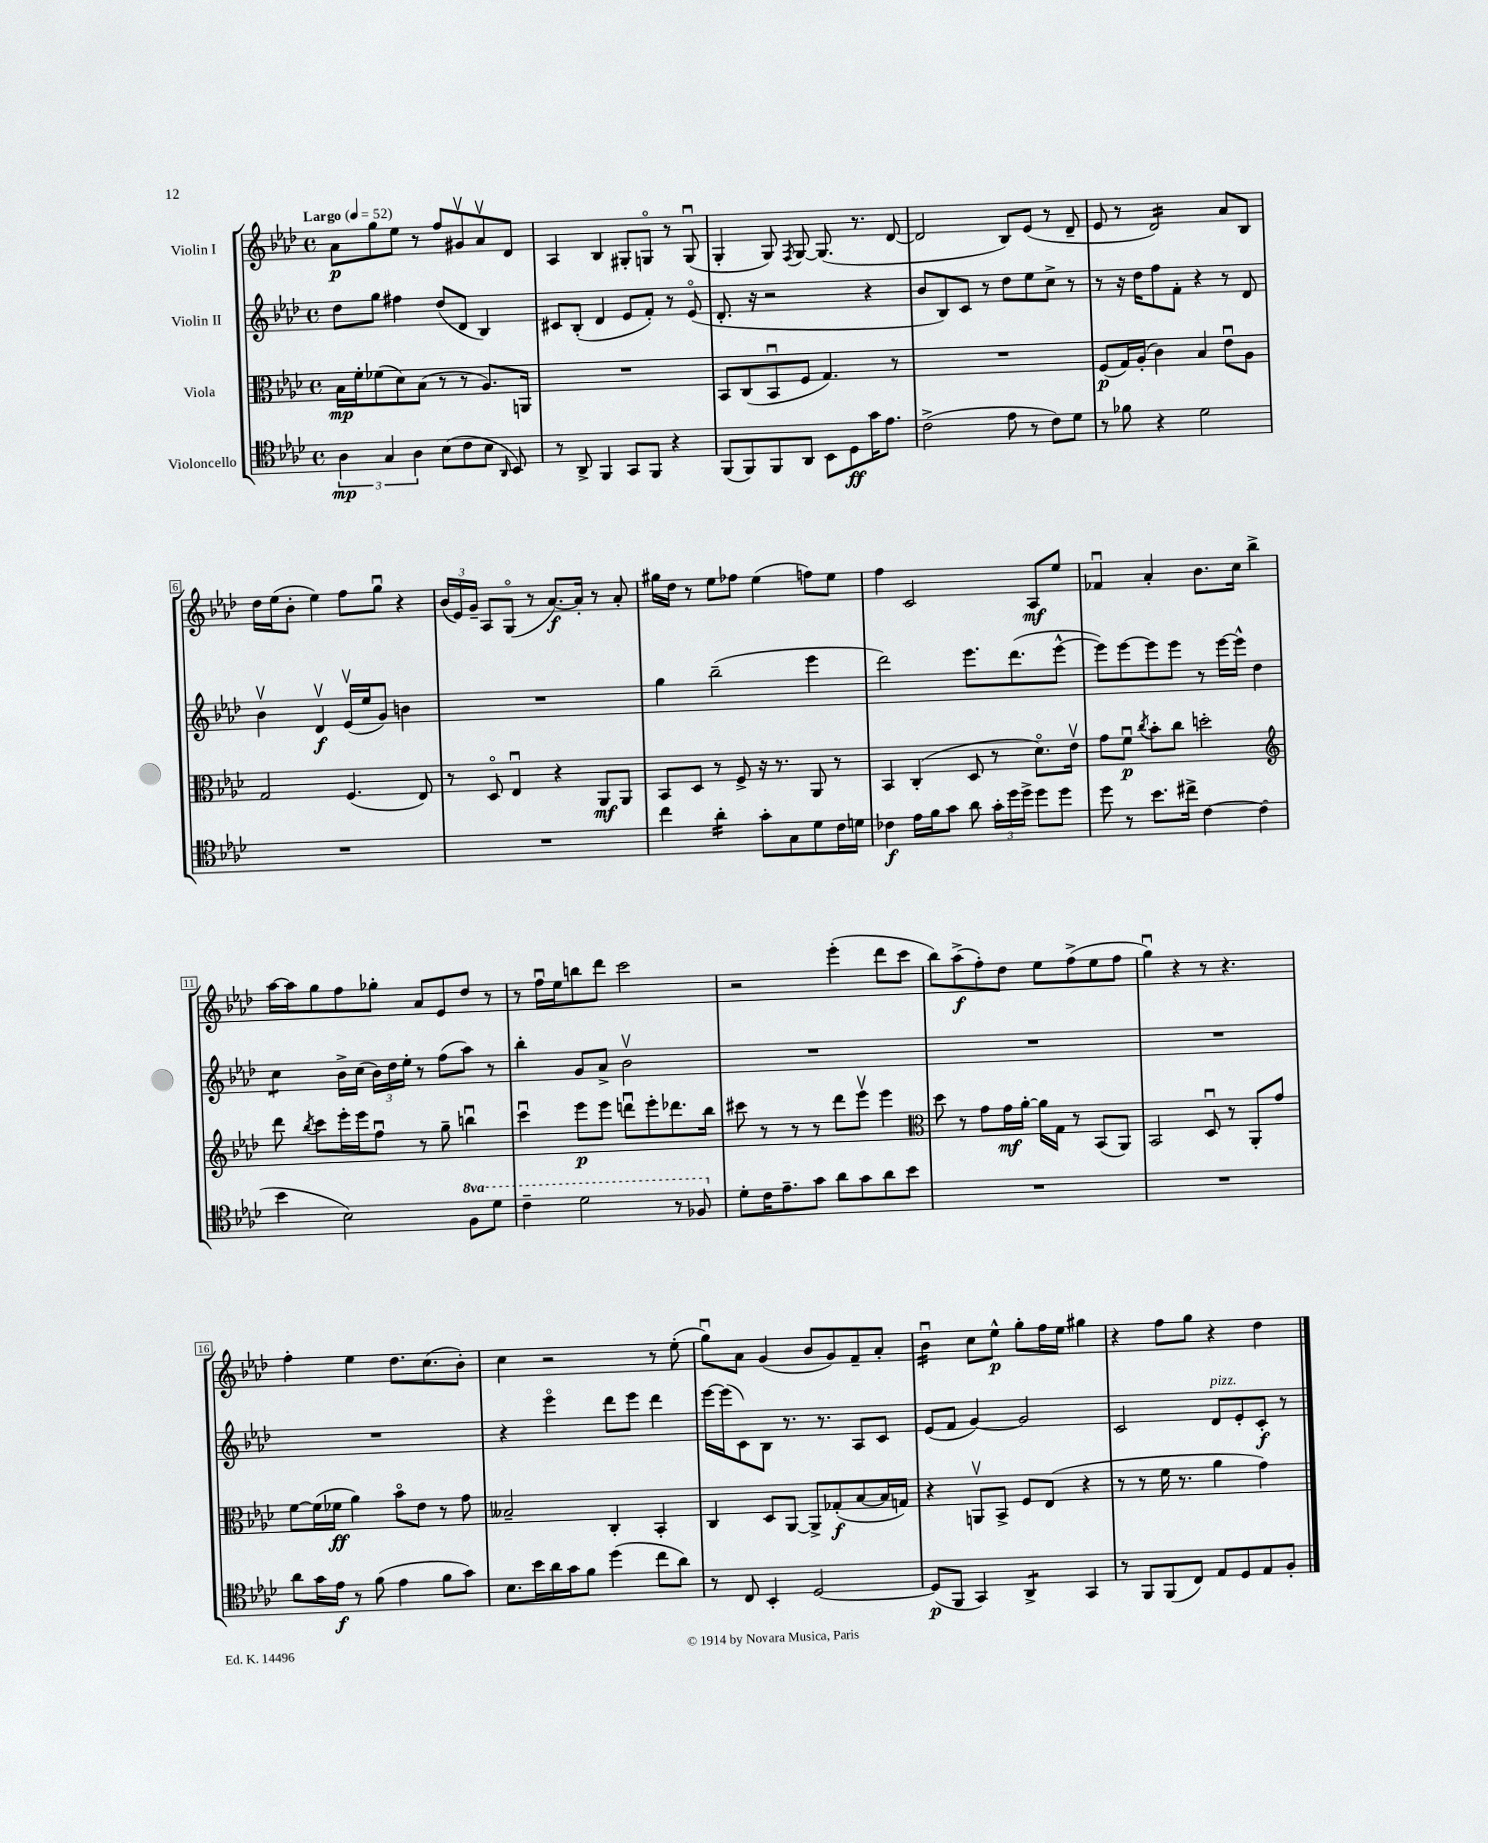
<<
\new StaffGroup <<
\new Staff = "s0" \with { instrumentName = "Violin I" } {
    \clef treble \key aes \major \defaultTimeSignature \time 4/4 \tempo "Largo" 4 = 52
    \autoBeamOff aes'8[\p g''8 ees''8] r8 f''8[ gis'8\upbow aes'8\upbow des'8] |
    aes4 bes4 gis8[-. g8]\flageolet r8 g8\downbow( |
    g4-. g8) \acciaccatura { f8 } g8~ g8.( r8. des'8~ |
    des'2 bes8[) ees'8]( r8 des'8-- |
    ees'8 r8 des'2:16) aes'8[ bes8] |
    des''16[ ees''16( bes'8]-. ees''4) f''8[ g''8]\downbow r4 |
    \tuplet 3/2 { bes'16[( ees'16) g'16]-- } aes8[ g8]\flageolet( r8 aes'8.[~\f) aes'16]-. r8 aes'8-. |
    gis''16[ des''16] r8 ees''8[ fes''8] ees''4( f''8[) ees''8] |
    f''4 c'2 aes8[\mf ees''8] |
    fes'4\downbow aes'4-. bes'8.[ c''16] bes''4-> |
    aes''16[~ aes''16 g''8 f''8 ges''8]-. aes'8[ ees'8 des''8] r8 |
    r8 f''16[\downbow ees''16 b''8 des'''8] c'''2 |
    r2 ees'''4-.( des'''8[ c'''8] |
    bes''8[) aes''8->\f( f''8-.) des''8] ees''8[ f''8->( ees''8 f''8] |
    g''4\downbow) r4 r8 r4. |
    f''4-. ees''4 des''8.[ c''8.( bes'8]-.) |
    c''4 r2 r8 ees''8-.( |
    g''8[\downbow) aes'8] g'4( bes'8[ g'8) f'8-- aes'8]-. |
    bes'4:16\downbow c''8[ ees''8]-^\p g''8[-. f''16 ees''16] gis''4 |
    r4 f''8[ g''8] r4 des''4 \bar "|." |
}
\new Staff = "s1" \with { instrumentName = "Violin II" } {
    \clef treble \key aes \major \defaultTimeSignature \time 4/4
    \autoBeamOff des''8[ g''8] fis''4 des''8[( des'8] bes4) |
    cis'8[ bes8]-.( des'4 ees'8[ f'8]-.) r8 ees'8\flageolet( |
    des'8.-. r16 r2 r4 |
    bes'8[ bes8) c'8] r8 des''8[ ees''8 c''8]-> r8 |
    r8 r16 des''16[ f''8 f'8]-. r4 r8 des'8 |
    bes'4\upbow des'4\upbow\f ees'16[\upbow( ees''16 g'8]) b'4 |
    R1 |
    g''4 bes''2--( ees'''4 |
    des'''2) ees'''8.[ des'''8.( ees'''8]~-^ |
    ees'''8[) ees'''8~ ees'''8 ees'''8] r8 ees'''16[~ ees'''16]-^ des''4 |
    c''4:8 bes'16[-> c''16]( \tuplet 3/2 { bes'16[) des''16 ees''16]-. } r8 f''8[( aes''8]) r8 |
    bes''4-. g'8[ aes'8]-> bes'2\upbow |
    R1 |
    R1 |
    R1 |
    R1 |
    r4 ees'''4\flageolet des'''8[ ees'''8] des'''4 |
    ees'''16[~ ees'''16( c'8) bes8] r8. r8. aes8[ c'8] |
    ees'8[( f'8] g'4~) g'2 |
    c'2 des'8[^\markup { \italic "pizz." } ees'8-. c'8]-.\f r8 \bar "|." |
}
\new Staff = "s2" \with { instrumentName = "Viola" } {
    \clef alto \key aes \major \defaultTimeSignature \time 4/4
    \autoBeamOff bes16[\mp f'16-. fes'8( des'8) bes8]( r8 r8 aes8.[) a,16] |
    R1 |
    bes,8[ c8( bes,8\downbow f8] g4.) r8 |
    R1 |
    f8[\p( g16) aes16]-.( c'4) bes4 ees'8[\downbow aes8] |
    g2 f4.( ees8) |
    r8 des8\flageolet ees4\downbow r4 aes,8[\mf aes,8] |
    bes,8[ des8] r8 f8-> r16 r8. aes,8 r8 |
    bes,4 c4-.( des8 r8 des'8.[\flageolet) ees'16]\upbow |
    g'8[ f'8]\downbow\p \acciaccatura { c''8 } bes'8[-. c''8] d''2-. |
    \clef treble des'''8 \acciaccatura { bes''8 } c'''8[ ees'''16-. ees'''16 f''8]\downbow r8 g''8-- b''4\downbow |
    c'''4\downbow ees'''8[\p ees'''8] d'''8[\downbow ees'''8-. des'''8. bes''16] |
    cis'''8 r8 r8 r8 des'''8[ ees'''8]\upbow ees'''4 |
    \clef alto des''8 r8 g'8[ g'16\mf aes'16]~-. aes'16[ g16] r8 bes,8[( aes,8]) |
    bes,2 des8\downbow r8 aes,8[-. g'8] |
    f'8[~ f'16( fes'16]\ff aes'4) bes'8[\flageolet ees'8] r8 g'8 |
    beses2-- c4-. bes,4-. |
    c4 des8[ aes,8]~ aes,8[-> ges8-.\f( bes8~ bes16 g16]) |
    r4 a,8[\upbow bes,8]-> f8[ ees8]( r4 |
    r8 r8 f'16 r8. aes'4 g'4) \bar "|." |
}
\new Staff = "s3" \with { instrumentName = "Violoncello" } {
    \clef tenor \key aes \major \defaultTimeSignature \time 4/4 \set Staff.ottavationMarkups = #ottavation-simple-ordinals
    \autoBeamOff \tuplet 3/2 { aes4\mp g4 aes4 } bes8[( c'8 bes8] \grace { aes,16 } bes,8) |
    r8 aes,8-> f,4 g,8[ f,8] r4 |
    f,8[( f,8) f,8 aes,8] bes,8[ des8\ff g'16 ees'8.] |
    c'2->( ees'8 r8 c'8[) des'8] |
    r8 fes'8 r4 des'2 |
    R1 |
    R1 |
    c''4 aes'4:16-. g'8[-. g8 des'8 c'16 d'16] |
    ces'4\f ees'16[ f'16 g'8] aes'8 \tuplet 3/2 { g'16[-. des''16 des''16]-> } des''8[ des''8] |
    des''8 r8 bes'8.[ cis''16]-> c'4~ c'4( |
    bes'4 bes2) \ottava #1 f'8[ des''8] |
    c''4-- des''2 r8 fes'8 \ottava #0 |
    des'8[-. c'16 ees'8.-- g'8] aes'8[ g'8 aes'8 bes'8] |
    R1 |
    R1 |
    aes'8[ g'16 ees'16]\f r8 f'8( ees'4 f'8[ g'8]) |
    bes8.[ bes'16 aes'16 g'16 f'8] des''4( c''8[ aes'8]) |
    r8 c8 bes,4-. des2~ |
    des8[\p( f,8] g,4) aes,4:8-> g,4 |
    r8 f,8[ f,8( c8]) ees8[ des8 ees8 f8]-. \bar "|." |
}
>>
>>
\layout { \context { \Score \override BarNumber.stencil = #(make-stencil-boxer 0.1 0.3 ly:text-interface::print) } }
